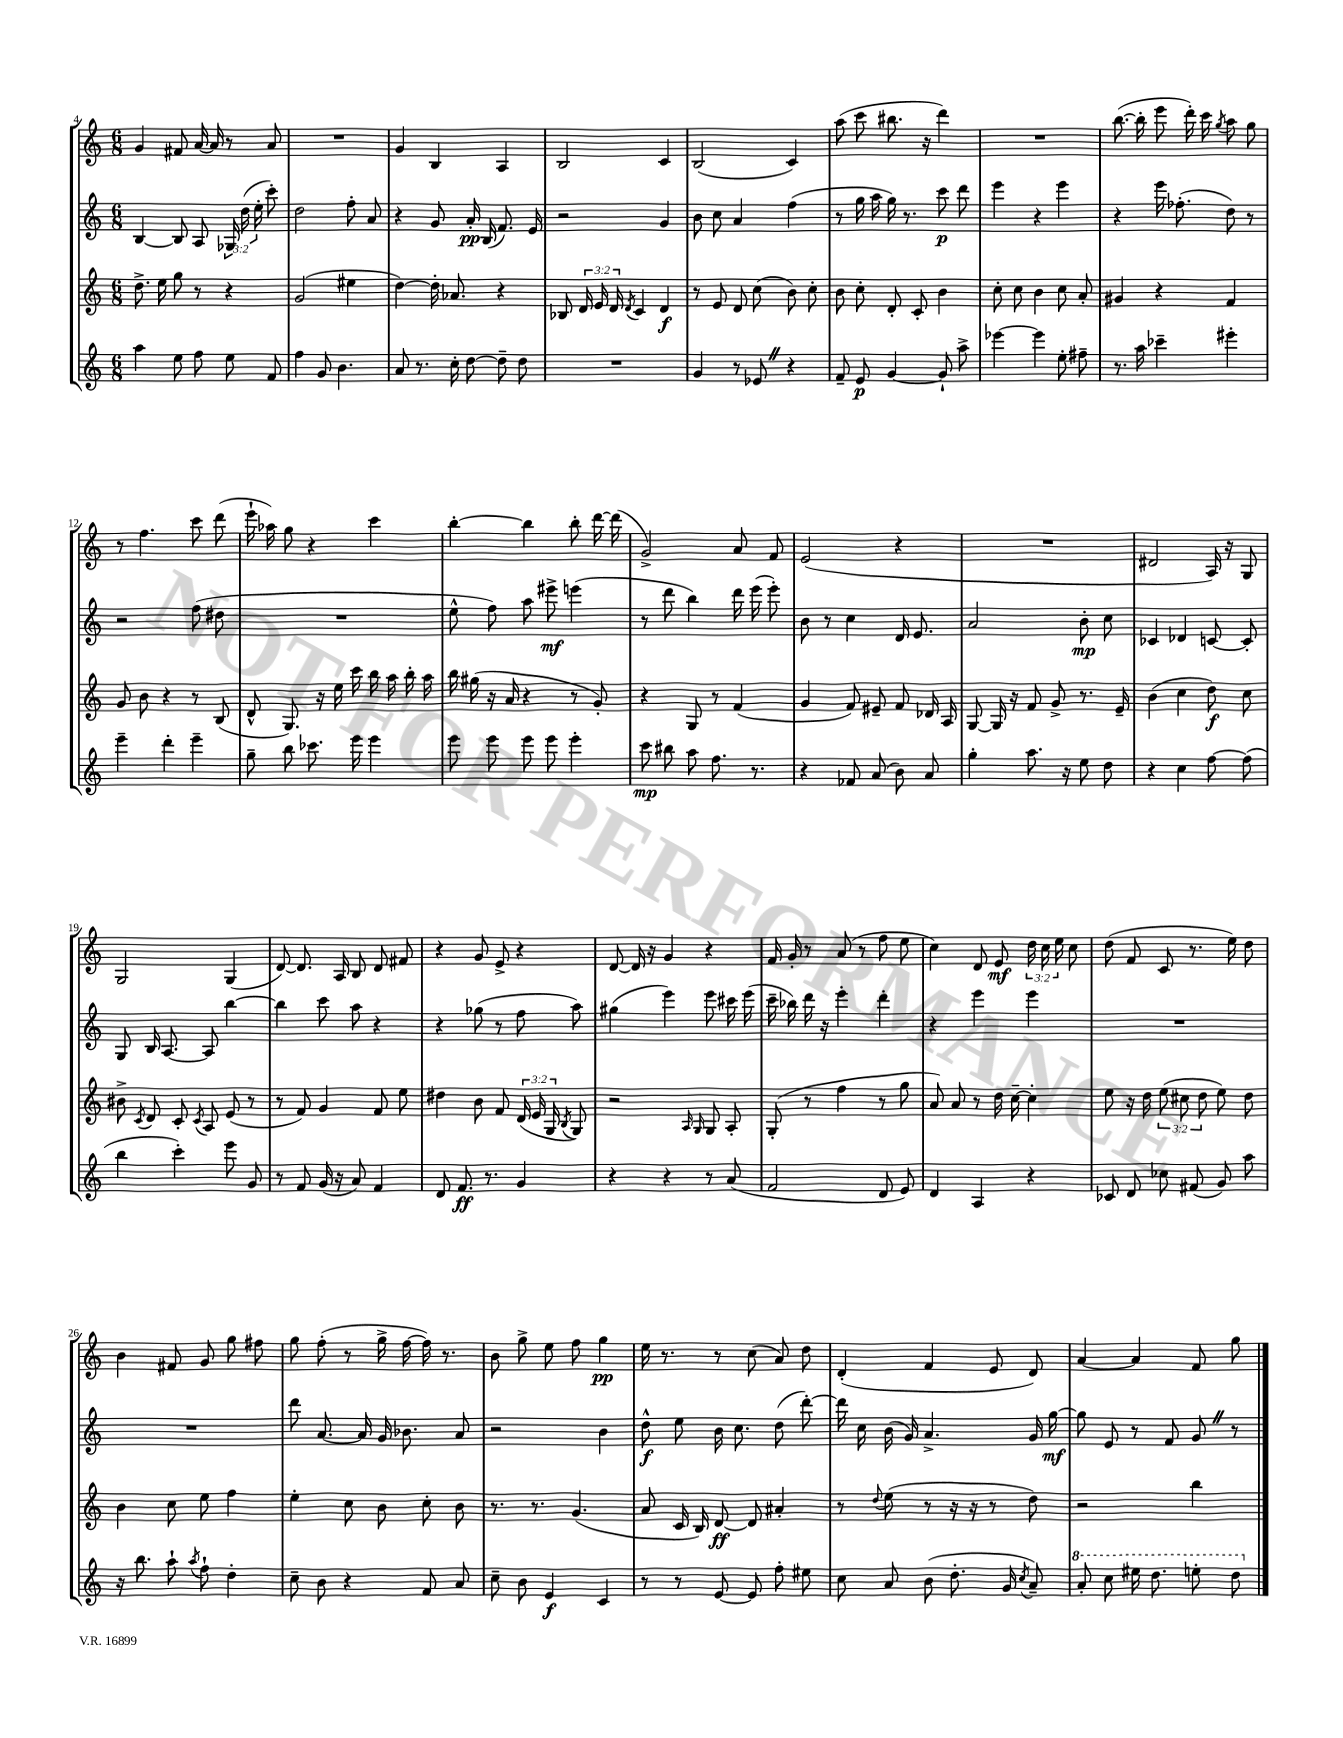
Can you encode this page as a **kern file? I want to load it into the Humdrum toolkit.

**kern	**dynam	**kern	**dynam	**kern	**dynam	**kern	**dynam
*part4	*part4	*part3	*part3	*part2	*part2	*part1	*part1
*staff4	*staff4	*staff3	*staff3	*staff2	*staff2	*staff1	*staff1
*clefG2	*	*clefG2	*	*clefG2	*	*clefG2	*
*k[]	*	*k[]	*	*k[]	*	*k[]	*
*M6/8	*	*M6/8	*	*M6/8	*	*M6/8	*
=4	=4	=4	=4	=4	=4	=4	=4
4aa\	.	8.dd^\	.	[4B/	.	4g/	.
.	.	16ee\	.	.	.	.	.
8ee\	.	8gg\	.	8B/]	.	8f#X/	.
8ff\	.	8r	.	8A/	.	[16a/	.
.	.	.	.	.	.	16a/]	.
8ee\	.	4r	.	24G-X/	.	8r	.
.	.	.	.	(24dd\	.	.	.
.	.	.	.	24ee'\	.	.	.
8f/	.	.	.	8ccc'\)	.	8a/	.
=5	=5	=5	=5	=5	=5	=5	=5
4ff\	.	(2g/	.	2dd\	.	2.r	.
8g/	.	.	.	.	.	.	.
4.b\	.	.	.	.	.	.	.
.	.	4ee#X\	.	8ff'\	.	.	.
.	.	.	.	8a/	.	.	.
=6	=6	=6	=6	=6	=6	=6	=6
8a/	.	[4dd\)	.	4r	.	4g/	.
8.r	.	.	.	.	.	.	.
.	.	16dd'\]	.	8g/	.	4B/	.
16cc'\	.	8.a-X/	.	.	.	.	.
[8dd\	.	.	.	16a'/	pp	.	.
.	.	.	.	(16B/	.	.	.
8dd~\]	.	4r	.	8.f/)	.	4A/	.
8dd\	.	.	.	.	.	.	.
.	.	.	.	16e/	.	.	.
=7	=7	=7	=7	=7	=7	=7	=7
2.r	.	8B-X/	.	2r	.	2B/	.
.	.	24d/	.	.	.	.	.
.	.	24e/	.	.	.	.	.
.	.	24d/	.	.	.	.	.
.	.	8qd/	.	.	.	.	.
.	.	4c/	.	.	.	.	.
.	.	4d/	f	4g/	.	4c/	.
=8	=8	=8	=8	=8	=8	=8	=8
4g/	.	8r	.	8b\	.	(2B/	.
.	.	8e/	.	8cc\	.	.	.
8r	.	8d/	.	4a/	.	.	.
8e-XZ/	.	(8cc\	.	.	.	.	.
4r	.	8b\)	.	(4ff\	.	4c/)	.
.	.	8cc'\	.	.	.	.	.
=9	=9	=9	=9	=9	=9	=9	=9
8f~/	.	8b\	.	8r	.	(8aa\	.
8e/	p	8cc'\	.	16gg\	.	8ccc\	.
.	.	.	.	16aa\	.	.	.
[4g/	.	8d'/	.	16gg\)	.	8.bb#X\	.
.	.	.	.	8.r	.	.	.
.	.	8c'/	.	.	.	.	.
.	.	.	.	.	.	16r	.
8g`/]	.	4b\	.	8ccc\	p	4ddd\)	.
8aa^\	.	.	.	8ddd\	.	.	.
=10	=10	=10	=10	=10	=10	=10	=10
[4eee-X\	.	8cc'\	.	4eee\	.	2.r	.
.	.	8cc\	.	.	.	.	.
4eee-\]	.	4b\	.	4r	.	.	.
8ee'\	.	8cc\	.	4eee\	.	.	.
8ff#X~\	.	8a'/	.	.	.	.	.
=11	=11	=11	=11	=11	=11	=11	=11
8.r	.	4g#X/	.	4r	.	([8.bb\	.
16aa\	.	.	.	.	.	16bb'\]	.
4ccc-X~\	.	4r	.	16eee\	.	8eee\	.
.	.	.	.	(8.ff-X'\	.	.	.
.	.	.	.	.	.	16ddd'\)	.
.	.	.	.	.	.	16ccc\	.
.	.	.	.	.	.	8qgg/	.
4eee#X'\	.	4f/	.	8dd\)	.	8aa\	.
.	.	.	.	8r	.	8gg\	.
!!LO:LB:g=z
=12	=12	=12	=12	=12	=12	=12	=12
4eee~\	.	8g/	.	2r	.	8r	.
.	.	8b\	.	.	.	4.ff\	.
4ddd'\	.	4r	.	.	.	.	.
4eee~\	.	8r	.	(8ff\	.	8ccc\	.
.	.	(8B/	.	8dd#X\	.	(8ddd\	.
=13	=13	=13	=13	=13	=13	=13	=13
8gg~\	.	8d^^/	.	2.r	.	16eee`\	.
.	.	.	.	.	.	16aa-X\)	.
8bb\	.	8.G/)	.	.	.	8gg\	.
8.ccc-X\	.	.	.	.	.	4r	.
.	.	16r	.	.	.	.	.
.	.	16ee\	.	.	.	.	.
16eee\	.	16ccc\	.	.	.	.	.
4eee\	.	16bb\	.	.	.	4ccc\	.
.	.	16aa\	.	.	.	.	.
.	.	16bb'\	.	.	.	.	.
.	.	16aa\	.	.	.	.	.
=14	=14	=14	=14	=14	=14	=14	=14
8eee\	.	16bb\	.	8ee^^\	.	[4bb'\	.
.	.	(16gg#X\	.	.	.	.	.
8eee\	.	16r	.	8ff\)	.	.	.
.	.	16a/	.	.	.	.	.
8eee\	.	4r	.	8aa\	.	4bb\]	.
8eee\	.	.	.	8eee#X^\	mf	.	.
4eee'\	.	8r	.	(4eeen\	.	8bb'\	.
.	.	8g'/)	.	.	.	[16ddd\	.
.	.	.	.	.	.	(16ddd\]	.
=15	=15	=15	=15	=15	=15	=15	=15
8ccc\	mp	4r	.	8r	.	2g^/)	.
8bb#X\	.	.	.	8ddd\	.	.	.
8aa\	.	8G/	.	4bb\)	.	.	.
8.ff\	.	8r	.	.	.	.	.
.	.	(4f/	.	16ddd\	.	8a/	.
8.r	.	.	.	(16eee\	.	.	.
.	.	.	.	8eee'\)	.	8f/	.
=16	=16	=16	=16	=16	=16	=16	=16
4r	.	4g/	.	8b\	.	(2e/	.
.	.	.	.	8r	.	.	.
8f-X/	.	8f/)	.	4cc\	.	.	.
(8a/	.	8e#X~/	.	.	.	.	.
8b\)	.	8f/	.	16d/	.	4r	.
.	.	.	.	8.e/	.	.	.
8a/	.	16d-X/	.	.	.	.	.
.	.	16A/	.	.	.	.	.
=17	=17	=17	=17	=17	=17	=17	=17
4gg'\	.	[8G/	.	2a/	.	2.r	.
.	.	16G/]	.	.	.	.	.
.	.	16r	.	.	.	.	.
8.aa\	.	8f/	.	.	.	.	.
.	.	8g^/	.	.	.	.	.
16r	.	.	.	.	.	.	.
8ee\	.	8.r	.	8b'\	mp	.	.
8dd\	.	.	.	8cc\	.	.	.
.	.	16e~/	.	.	.	.	.
=18	=18	=18	=18	=18	=18	=18	=18
4r	.	(4b\	.	4c-X/	.	2d#X/	.
4cc\	.	4cc\	.	4d-X/	.	.	.
[8ff\	.	8dd\)	f	[8cn/	.	16A/)	.
.	.	.	.	.	.	16r	.
(8ff\]	.	8cc\	.	8c'/]	.	8G/	.
!!LO:LB:g=z
=19	=19	=19	=19	=19	=19	=19	=19
4bb\	.	8b#X^\	.	8G/	.	2G/	.
.	.	8qc/	.	.	.	.	.
.	.	8d/	.	16B/	.	.	.
.	.	.	.	[8.A/	.	.	.
4ccc'\)	.	8c'/	.	.	.	.	.
.	.	8qc/	.	.	.	.	.
.	.	8A/	.	8A/]	.	.	.
8eee\	.	(8e/	.	[4bb\	.	(4G/	.
8g/	.	8r	.	.	.	.	.
=20	=20	=20	=20	=20	=20	=20	=20
8r	.	8r	.	4bb\]	.	[8d/)	.
8f/	.	8f/)	.	.	.	8.d/]	.
(16g/	.	4g/	.	8ccc\	.	.	.
16r	.	.	.	.	.	16A/	.
8a/)	.	.	.	8aa\	.	8B/	.
4f/	.	8f/	.	4r	.	8d/	.
.	.	8ee\	.	.	.	8f#X/	.
=21	=21	=21	=21	=21	=21	=21	=21
8d/	.	4dd#X\	.	4r	.	4r	.
8.f/	ff	.	.	.	.	.	.
.	.	8b\	.	(8gg-X\	.	8g/	.
8.r	.	.	.	.	.	.	.
.	.	8f/	.	8r	.	8e^/	.
4g/	.	(24d/	.	8ff\	.	4r	.
.	.	24e/	.	.	.	.	.
.	.	24G/	.	.	.	.	.
.	.	8qB/	.	.	.	.	.
.	.	8G/)	.	8aa\)	.	.	.
=22	=22	=22	=22	=22	=22	=22	=22
4r	.	2r	.	(4gg#X\	.	[8d/	.
.	.	.	.	.	.	16d/]	.
.	.	.	.	.	.	16r	.
4r	.	.	.	4eee\)	.	4g/	.
.	.	16qqA/	.	.	.	.	.
.	.	16qqG/	.	.	.	.	.
8r	.	8G/	.	8eee\	.	4r	.
(8a/	.	8A'/	.	16ccc#X\	.	.	.
.	.	.	.	(16eee\	.	.	.
=23	=23	=23	=23	=23	=23	=23	=23
2f/	.	(8G'/	.	16ccc~\	.	16f/	.
.	.	.	.	16bb-X\)	.	16g'/	.
.	.	8r	.	16ddd\	.	8r	.
.	.	.	.	16r	.	.	.
.	.	4ff\	.	4eee'\	.	(8a/	.
.	.	.	.	.	.	8r	.
8d/	.	8r	.	4ddd'\	.	8ff\	.
8e/)	.	8gg\	.	.	.	8ee\	.
=24	=24	=24	=24	=24	=24	=24	=24
4d/	.	8a/)	.	4r	.	4cc\)	.
.	.	8a/	.	.	.	.	.
4A/	.	8r	.	4eee\	.	8d/	.
.	.	16dd\	.	.	.	8e/	mf
.	.	[16cc~\	.	.	.	.	.
4r	.	4cc'\]	.	4eee\	.	24dd\	.
.	.	.	.	.	.	24cc\	.
.	.	.	.	.	.	24ee\	.
.	.	.	.	.	.	8cc\	.
=25	=25	=25	=25	=25	=25	=25	=25
8c-X/	.	8ee\	.	2.r	.	(8dd\	.
8d/	.	16r	.	.	.	8f/	.
.	.	16dd\	.	.	.	.	.
8cc-X\	.	(12ee\	.	.	.	8c/	.
.	.	12cc#X\	.	.	.	.	.
(8f#X/	.	.	.	.	.	8.r	.
.	.	12dd\	.	.	.	.	.
8g/)	.	8ee\)	.	.	.	.	.
.	.	.	.	.	.	16ee\)	.
8aa\	.	8dd\	.	.	.	8dd\	.
!!LO:LB:g=z
=26	=26	=26	=26	=26	=26	=26	=26
16r	.	4b\	.	2.r	.	4b\	.
8.bb\	.	.	.	.	.	.	.
8aa`\	.	8cc\	.	.	.	8f#X/	.
8qaa/	.	.	.	.	.	.	.
8ff`\	.	8ee\	.	.	.	8g/	.
4dd'\	.	4ff\	.	.	.	8gg\	.
.	.	.	.	.	.	8ff#X\	.
=27	=27	=27	=27	=27	=27	=27	=27
8cc~\	.	4ee'\	.	8ddd\	.	8gg\	.
8b\	.	.	.	[8.a/	.	(8ff'\	.
4r	.	8cc\	.	.	.	8r	.
.	.	.	.	16a/]	.	.	.
.	.	8b\	.	16g/	.	16gg^\	.
.	.	.	.	8.b-X\	.	[16ff\	.
8f/	.	8cc'\	.	.	.	16ff\])	.
.	.	.	.	.	.	8.r	.
8a/	.	8b\	.	8a/	.	.	.
=28	=28	=28	=28	=28	=28	=28	=28
8cc~\	.	8.r	.	2r	.	8b\	.
8b\	.	.	.	.	.	8gg^\	.
.	.	8.r	.	.	.	.	.
4e/	f	.	.	.	.	8ee\	.
.	.	(4.g/	.	.	.	8ff\	.
4c/	.	.	.	4b\	.	4gg\	pp
=29	=29	=29	=29	=29	=29	=29	=29
8r	.	8a/	.	8dd^^\	f	16ee\	.
.	.	.	.	.	.	8.r	.
8r	.	16c/	.	8ee\	.	.	.
.	.	16B/)	.	.	.	.	.
[8e/	.	[8d/	ff	16b\	.	8r	.
.	.	.	.	8.cc\	.	.	.
8e/]	.	8d/]	.	.	.	(8cc\	.
8ff'\	.	4a#X'/	.	(8dd\	.	8a/)	.
8ee#X\	.	.	.	[8ddd'\)	.	8dd\	.
=30	=30	=30	=30	=30	=30	=30	=30
8cc\	.	8r	.	16ddd\]	.	(4d'/	.
.	.	.	.	16cc\	.	.	.
.	.	8qqdd/	.	.	.	.	.
8a/	.	(8ee\	.	(16b\	.	.	.
.	.	.	.	16g/)	.	.	.
(8b\	.	8r	.	4.a^/	.	4f/	.
8.dd'\	.	16r	.	.	.	.	.
.	.	16r	.	.	.	.	.
.	.	8r	.	.	.	8e/	.
16g/	.	.	.	.	.	.	.
8qcc/	.	.	.	.	.	.	.
8a~/)	.	8dd\)	.	16g/	.	8d/)	.
.	.	.	.	[16gg\	mf	.	.
=31	=31	=31	=31	=31	=31	=31	=31
*8va	*	*	*	*	*	*	*
8aa'/	.	2r	.	8gg\]	.	[4a/	.
8ccc\	.	.	.	8e/	.	.	.
16eee#X\	.	.	.	8r	.	4a/]	.
8.ddd\	.	.	.	.	.	.	.
.	.	.	.	8f/	.	.	.
8eeen'\	.	4bb\	.	8gZ/	.	8f/	.
8ddd\	.	.	.	8r	.	8gg\	.
*X8va	*	*	*	*	*	*	*
==	==	==	==	==	==	==	==
*-	*-	*-	*-	*-	*-	*-	*-
